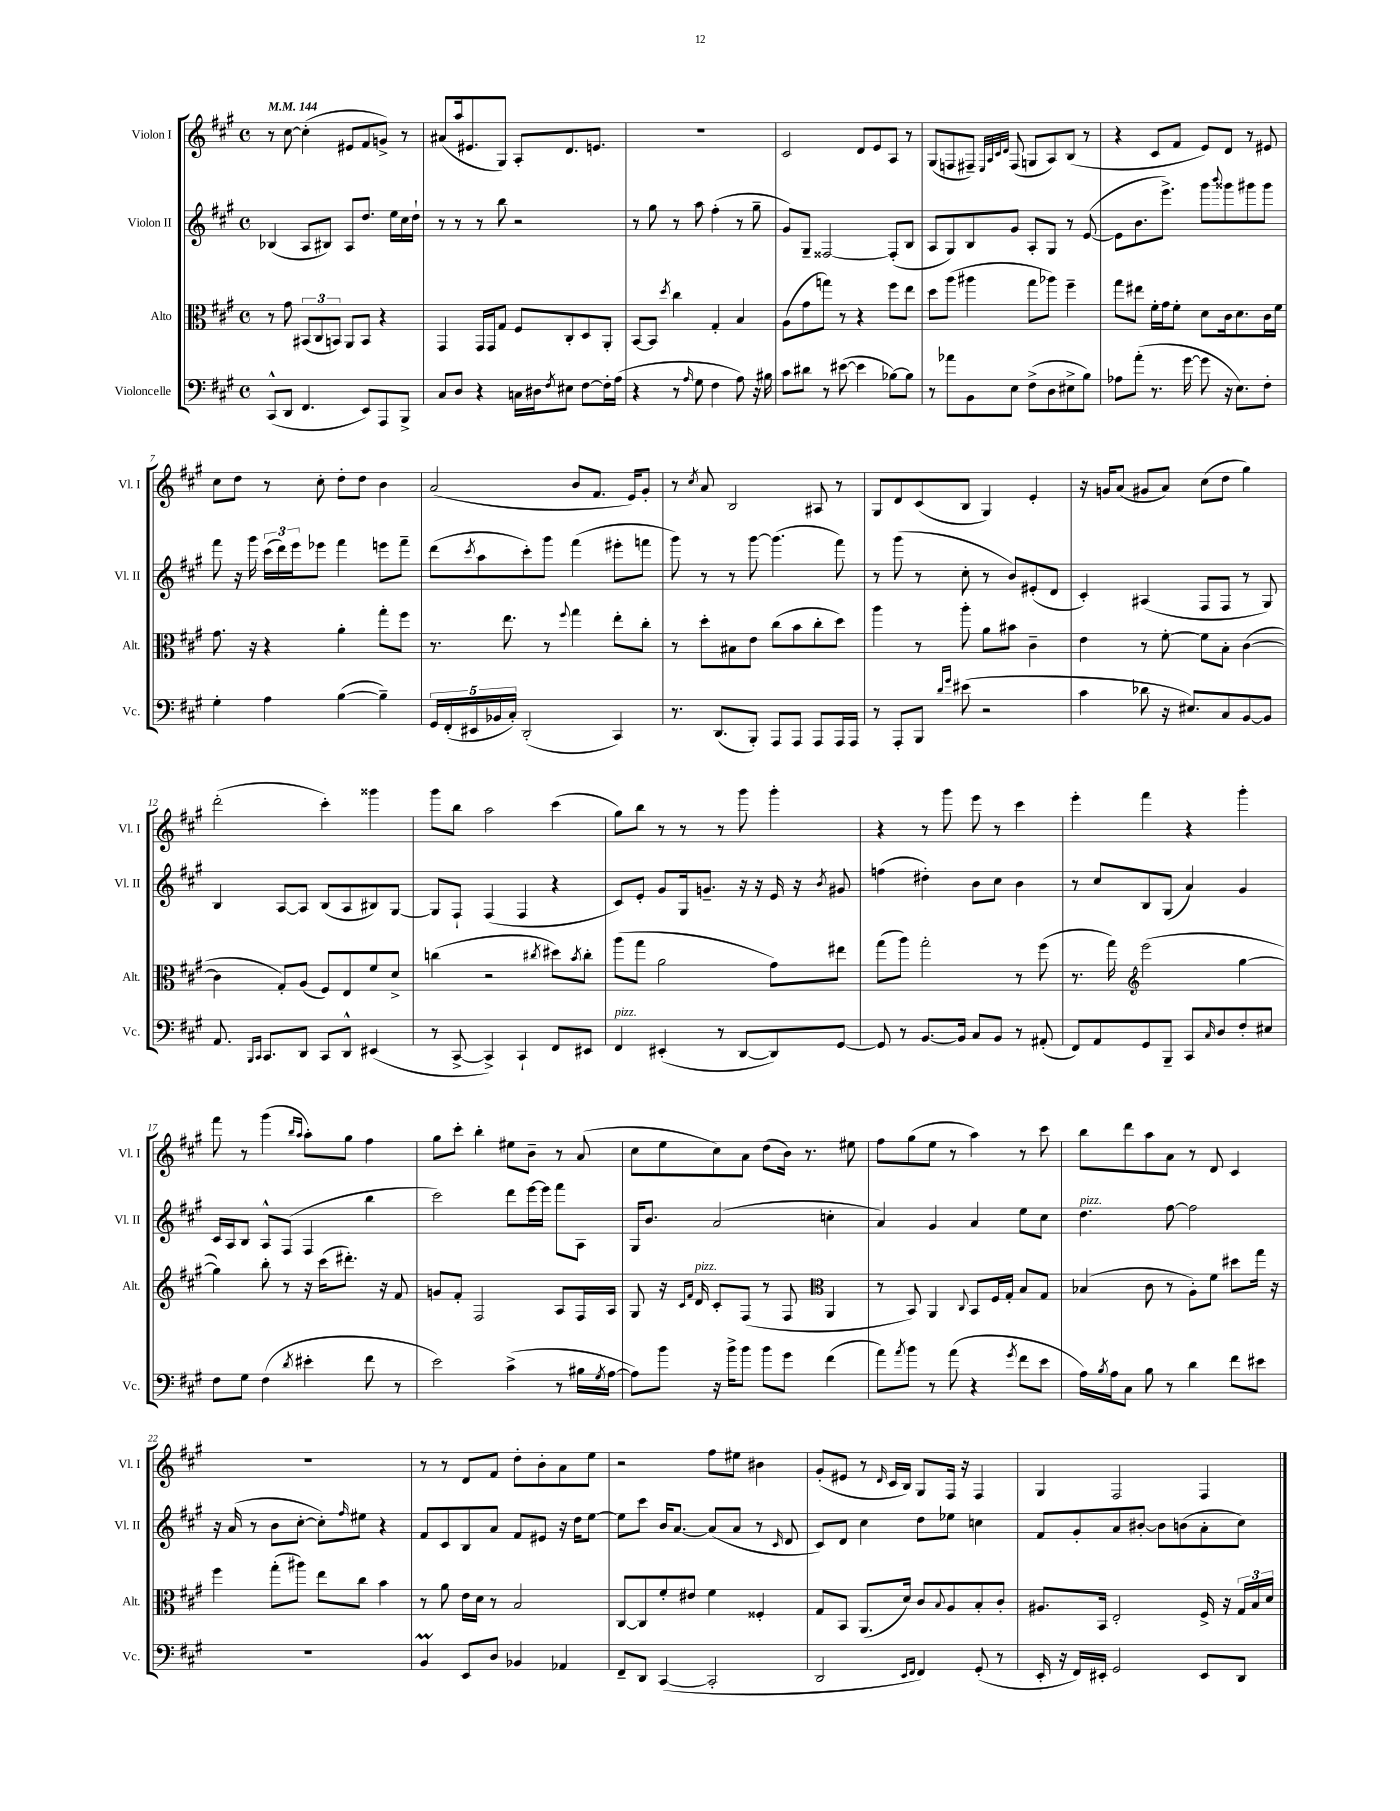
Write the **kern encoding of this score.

**kern	**kern	**kern	**kern
*part4	*part3	*part2	*part1
*staff4	*staff3	*staff2	*staff1
*I"Violoncelle	*I"Alto	*I"Violon II	*I"Violon I
*I'Vc.	*I'Alt.	*I'Vl. II	*I'Vl. I
*clefF4	*clefC3	*clefG2	*clefG2
*k[f#c#g#]	*k[f#c#g#]	*k[f#c#g#]	*k[f#c#g#]
*M4/4	*M4/4	*M4/4	*M4/4
*met(c)	*met(c)	*met(c)	*met(c)
*MM144	*MM144	*MM144	*MM144
=1	=1	=1	=1
(8CC#^^/L	8r	(4B-X/	8r
8DD/J	8g#\	.	[8cc#\
4.FF#/	(12BB#X/L	8A/L	(4cc#'\]
.	12C#/	.	.
.	.	8B#X/J)	.
.	12BBn/J)	.	.
.	8AA/L	8A/L	8e#X/L
8EE/L)	8BB/J	8.dd/J	8f#/
8AAA/	4r	.	8gn^/J)
.	.	16ee\LL	.
8BBB^/J	.	16cc#\	8r
.	.	16dd`\JJ	.
=2	=2	=2	=2
8C#/L	4GG#/	8r	(8a#X/L
8D/J	.	8r	16aa/k
.	.	.	8.e#X/
4r	16GG#/LL	8r	.
.	16GG#/J	.	.
.	8G#/J	8bb\	8G#/J)
16Cn\LL	8F#/L	2r	8A'/L
16D#X\J	.	.	.
8qF#/	.	.	.
8E#X\J	8C#'/	.	8.d/
[8F#\L	8D/	.	.
.	.	.	8.en/J
16F#'\L]	8AA'/J	.	.
(16A\JJ	.	.	.
=3	=3	=3	=3
4r	[8BB/L	8r	1r
.	8BB/J]	8gg#\	.
.	8qdd/	.	.
8r	4cc#\	8r	.
16qqA/	.	.	.
8G#\	.	8aa\	.
4F#\	4G#'/	(4ff#'\	.
8A\)	4B/	8r	.
16r	.	8gg#~\	.
16B#X\	.	.	.
=4	=4	=4	=4
8c#\L	(8A\L	8g#/L)	2c#/
8d#X\J	8g#\	8G#~/J	.
8r	8ggn\J)	[2F##X/	.
([8e#X\	8r	.	.
4e#\]	4r	.	8d/L
.	.	.	8e/
[8B-X\L)	8ff#\L	(8F##'/L]	8A/J
8B-\J]	8ee\J	8B/J	8r
=5	=5	=5	=5
8r	8dd\L	8A/L	(8G#/L
8a-X\L	(8aa\J	8G#/)	8Fn/
8BB\	4aa#X\	8B/	8F#X~/J)
.	.	.	32qqE/LLL
.	.	.	32qqA/
.	.	.	32qqc#/
.	.	.	32qqd/JJJ
8E\J	.	8g#/J	(8F#/
(8F#^\L	8gg#\L	8A'/L	8Gn/L
8D\	8aa-X\J)	8G#/J	8A/)
8E#X^\	4ff#~\	8r	(8B/J
8B\J)	.	([8e/	8r
=6	=6	=6	=6
8A-X\L	8gg#\L	8e\L]	4r
(8a'\J	8ee#X\J	8.b\	.
8.r	16f#'\LL	.	8c#/L
.	16g#\J	8.eee^\J)	.
.	8f#'\J	.	8f#/J
[16g#\	.	.	.
8g#\]	8d\L	8ggg#\L	8e/L)
.	.	8qqbbb/	.
16r	16c#\k	8ggg##X\	8d/J
8.E\L)	8.d\	.	.
.	.	8ggg#X\	8r
8F#'\J	16c#\L	8ggg#\J	8e#X/
.	16f#\JJ	.	.
!!LO:LB:g=z
=7	=7	=7	=7
4G#'\	8.g#\	8fff#\	8cc#\L
.	.	16r	8dd\J
.	16r	16ggg#\	.
4A\	4r	(24ccc#\LL	8r
.	.	24ddd\)	.
.	.	24eee\J	.
.	.	8eee-X\J	8cc#'\
([4B\	4a'\	4fff#\	8dd'\L
.	.	.	8dd\J
4B~\])	8gg#'\L	8eeen\L	4b\
.	8ff#\J	8fff#~\J	.
=8	=8	=8	=8
20GG#/LL	8.r	(8ddd\L	(2a/
(20FF#'/	.	.	.
20EE#X/	.	.	.
.	.	8qccc#/	.
.	.	8aa\	.
20BB-X/	.	.	.
.	8.ee\	.	.
20C#'/JJ)	.	.	.
(2DD'/	.	8ccc#'\)	.
.	8r	8ggg#\J	.
.	8qqff#/	.	.
.	4gg#\	(4fff#\	8b/L
.	.	.	8.f#/J
4CC#/)	8ee'\L	8eee#X'\L	.
.	.	.	16e/KL)
.	8cc#'\J	8fffn\J	8g#'/J
=9	=9	=9	=9
8.r	8r	8ggg#\)	8r
.	.	.	8qcc#/
.	8dd'\L	8r	8a/
(8.DD/L	.	.	.
.	8B#X\	8r	2B/
8BBB'/J)	8e\J	[8ggg#\	.
8AAA/L	(8cc#\L	(4.ggg#\]	.
8AAA/J	8b\	.	.
8AAA/L	8cc#'\	.	8A#X/
16AAA/L	8dd\J)	8fff#\)	8r
16AAA/JJ	.	.	.
=10	=10	=10	=10
8r	4aa\	8r	8G#/L
8AAA'/L	.	(8ggg#\	8d/
8BBB/J	8r	8r	(8c#/
16qqd/LL	.	.	.
16qqg#/JJ	.	.	.
(8e#X\	8aa'\	8cc#'\	8B/J
2r	8a\L	8r	4G#/)
.	8b#X\J	8b/L)	.
.	4c#~\	(8e#X'/	4e'/
.	.	8d/J	.
=11	=11	=11	=11
4c#\	4e\	4c#'/)	16r
.	.	.	16gn/KL
.	.	.	(8a/J
8d-X\	8r	(4A#X/	8g#X/L
16r	[8f#'\	.	8a/J)
8.E#X/L)	.	.	.
.	8f#\L]	8F#/L	(8cc#\L
8C#/	8B'\J	8F#/J	8dd\J
[8BB/	([4c#\	8r	4gg#\)
8BB/J]	.	8G#/)	.
!!LO:LB:g=z
=12	=12	=12	=12
8.AA/	4c#\]	4B/	(2ddd'\
16qqBBB/LL	.	.	.
16qqCC#/JJ	.	.	.
8.CC#/L	.	.	.
.	8G#'/L)	[8A/L	.
8DD/J	(8A/J	8A/J]	.
8CC#/L	8F#/L)	(8B/L	4ccc#'\)
8DD^^/J	8E/	8A/	.
(4EE#X/	8f#/	8B#X/)	4ggg##X\
.	8d^/J	[8G#/J	.
=13	=13	=13	=13
8r	(4ccn\	8G#/L]	8ggg#\L
[8CC#^/	.	8F#`/J	8bb\J
4CC#^/])	2r	(4F#/	2aa\
4CC#`/	.	4F#/	.
.	8qcc#X/	.	.
8FF#/L	8dd#X\L)	4r	(4ccc#\
.	8qb/	.	.
8EE#X/J	8cc#'\J	.	.
=14	=14	=14	=14
!LO:TX:a:i:t=pizz.	!	!	!
4FF#/	(8aa\L	8c#/L)	8gg#\L)
.	8gg#\J	8e'/J	8bb\J
(4EE#X'/	2a\	8g#/L	8r
.	.	16G#/k	8r
.	.	8.gn~/J	.
8r	.	.	8r
[8DD/L	.	16r	8ggg#\
.	.	16r	.
8DD/])	8g#\L)	16e/	4ggg#'\
.	.	16r	.
.	.	8qb/	.
[8GG#/J	8ee#X\J	8g#X/	.
=15	=15	=15	=15
8GG#/]	(8gg#\L	(4ffn\	4r
8r	8aa\J)	.	.
[8.BB/L	2gg#'\	4dd#X'\)	8r
.	.	.	8ggg#\
16BB/Jk]	.	.	.
8C#/L	.	8b\L	8eee\
8BB/J	.	8cc#\J	8r
8r	8r	4b\	4ccc#\
(8AA#X'/	(8ff#\	.	.
=16	=16	=16	=16
8FF#/L)	8.r	8r	4eee'\
8AA/	.	8cc#/L	.
.	16gg#\)	.	.
*	*clefG2	*	*
8GG#/	(2eee\	8B/	4fff#\
8BBB~/J	.	(8G#/J	.
8CC#/L	.	4a/)	4r
16qqC#/	.	.	.
8D/	.	.	.
8F#'/	[4gg#\	4g#/	4ggg#'\
8E#X/J	.	.	.
!!LO:LB:g=z
=17	=17	=17	=17
8F#\L	4gg#\])	16c#/LL	8fff#\
.	.	16A/J	.
8G#\J	.	8B/J	8r
(4F#\	8bb'\	8A^^/L	(4ggg#\
.	8r	(8F#/J	.
.	.	.	16qqbb/LL
8qd/	.	.	16qqaa/JJ
4e#X'\	16r	4F#/	8aa'\L)
.	(16ccc#\KL	.	.
.	8.ddd#X'\J)	.	8gg#\J
8f#\	.	4bb\	4ff#\
.	16r	.	.
8r	8f#/	.	.
=18	=18	=18	=18
2e\)	8gn/L	2ccc#\)	8gg#\L
.	8f#'/J	.	8ccc#'\J
.	2F#/	.	4bb'\
(4c#^\	.	8ddd\L	8ee#X\L
.	.	[16eee\L	8b~\J
.	.	16eee\JJ]	.
8r	8A/L	8fff#\L	8r
16B#X\LL	16F#/L	8A\J	(8a/
8qG#/	.	.	.
[16A\JJ	16A/JJ	.	.
=19	=19	=19	=19
8A\L])	8G#/	16G#/KL	8cc#\L
.	.	8.b/J	.
8b\J	16r	.	8ee\
.	16qqc#/LL	.	.
.	16qqf#/JJ	.	.
!	!LO:TX:a:i:t=pizz.	!	!
.	16d/	.	.
16r	8c#'/L	(2a/	8cc#\)
16b^\KL	.	.	.
8b\J	(8F#/J	.	8a\J
8b\L	8r	.	(8dd\L
8g#\J	8F#/	.	16b\Jk)
.	.	.	8.r
*	*clefC3	*	*
(4f#\	4AA/	4ccn'\	.
.	.	.	8ee#X\
=20	=20	=20	=20
8a\L)	8r	4a/)	8ff#\L
8qa/	.	.	.
8b\J	8BB/)	.	(8gg#\
8r	4AA/	4g#/	8ee\J
(8a\	.	.	8r
.	8qqC#/	.	.
4r	8BB/L	4a/	4aa\)
.	16F#/L	.	.
.	16G#'/JJ	.	.
8qg#/	.	.	.
8f#\L	8B/L	8ee\L	8r
8e\J	8G#/J	8cc#\J	8ccc#\
=21	=21	=21	=21
!	!	!LO:TX:a:i:t=pizz.	!
16A\LL)	(4B-X/	4.dd\	8bb\L
8qB/	.	.	.
16A\J	.	.	.
8C#\J	.	.	8ddd\
8B\	8c#\	.	8aa\
8r	8r	[8ff#\	8a\J
4d\	8A'\L)	2ff#\]	8r
.	8f#\J	.	8d/
8f#\L	8dd#X\L	.	4c#/
8e#X\J	16gg#\Jk	.	.
.	16r	.	.
!!LO:LB:g=z
=22	=22	=22	=22
1r	4ff#\	16r	1r
.	.	(16a/	.
.	.	8r	.
.	(8gg#'\L	8b\L	.
.	8aa#X\J)	[8cc#'\J	.
.	8ee\L	8cc#'\L])	.
.	.	16qqff#/	.
.	8cc#\J	8ee#X\J	.
.	4b\	4r	.
=23	=23	=23	=23
4BBM/	8r	8f#/L	8r
.	8a\	8c#/	8r
8EE/L	16e\LL	8B/	8d/L
.	16d\JJ	.	.
8D/J	8r	8a/J	8f#/J
4BB-X/	2B/	8f#/L	8dd'\L
.	.	8e#X/J	8b'\
4AA-X/	.	16r	8a\
.	.	16dd\KL	.
.	.	[8ee\J	8ee\J
=24	=24	=24	=24
8FF#~/L	[8C#/L	8ee\L]	2r
8DD/J	8C#/]	8ccc#\J	.
([4CC#/	8f#'/	16b/KL	.
.	.	[8.a/J	.
.	8e#X/J	.	.
2CC#'/]	4f#\	(8a/L]	8ff#\L
.	.	8a/J	8ee#X\J
.	4F##X'/	8r	4b#X\
.	.	16qqc#/	.
.	.	8d/	.
=25	=25	=25	=25
2DD/	8G#/L	8c#/L)	(8g#'/L
.	8BB/J	8d/J	8e#X/J
.	(8.AA/L	4cc#\	8r
.	.	.	16qqd/
.	.	.	16c#/LL
.	16d/Jk)	.	16B/JJ)
16qqEE/LL	.	.	.
16qqFF#/JJ	.	.	.
4FF#/)	8c#/L	8dd\L	8G#/L
.	8qqB/	.	.
.	8A/	8ee-X\J	16F#/Jk
.	.	.	16r
(8GG#'/	8B'/	4ccn\	4F#/
8r	8c#'/J	.	.
=26	=26	=26	=26
16EE'/	8.A#X/L	8f#/L	4G#/
16r	.	.	.
16FF#/LL)	.	8g#'/	.
16EE#X'/JJ	16BB/Jk	.	.
2GG#/	2E'/	8a/	2F#/
.	.	[8b#X'/J	.
.	.	8b#\L]	.
.	.	(8bn\	.
8EE#/L	16F#^/	8a'\	4F#/
.	16r	.	.
8DD/J	24G#/LL	8cc#\J)	.
.	24B/	.	.
.	24d/JJ	.	.
==	==	==	==
*-	*-	*-	*-
